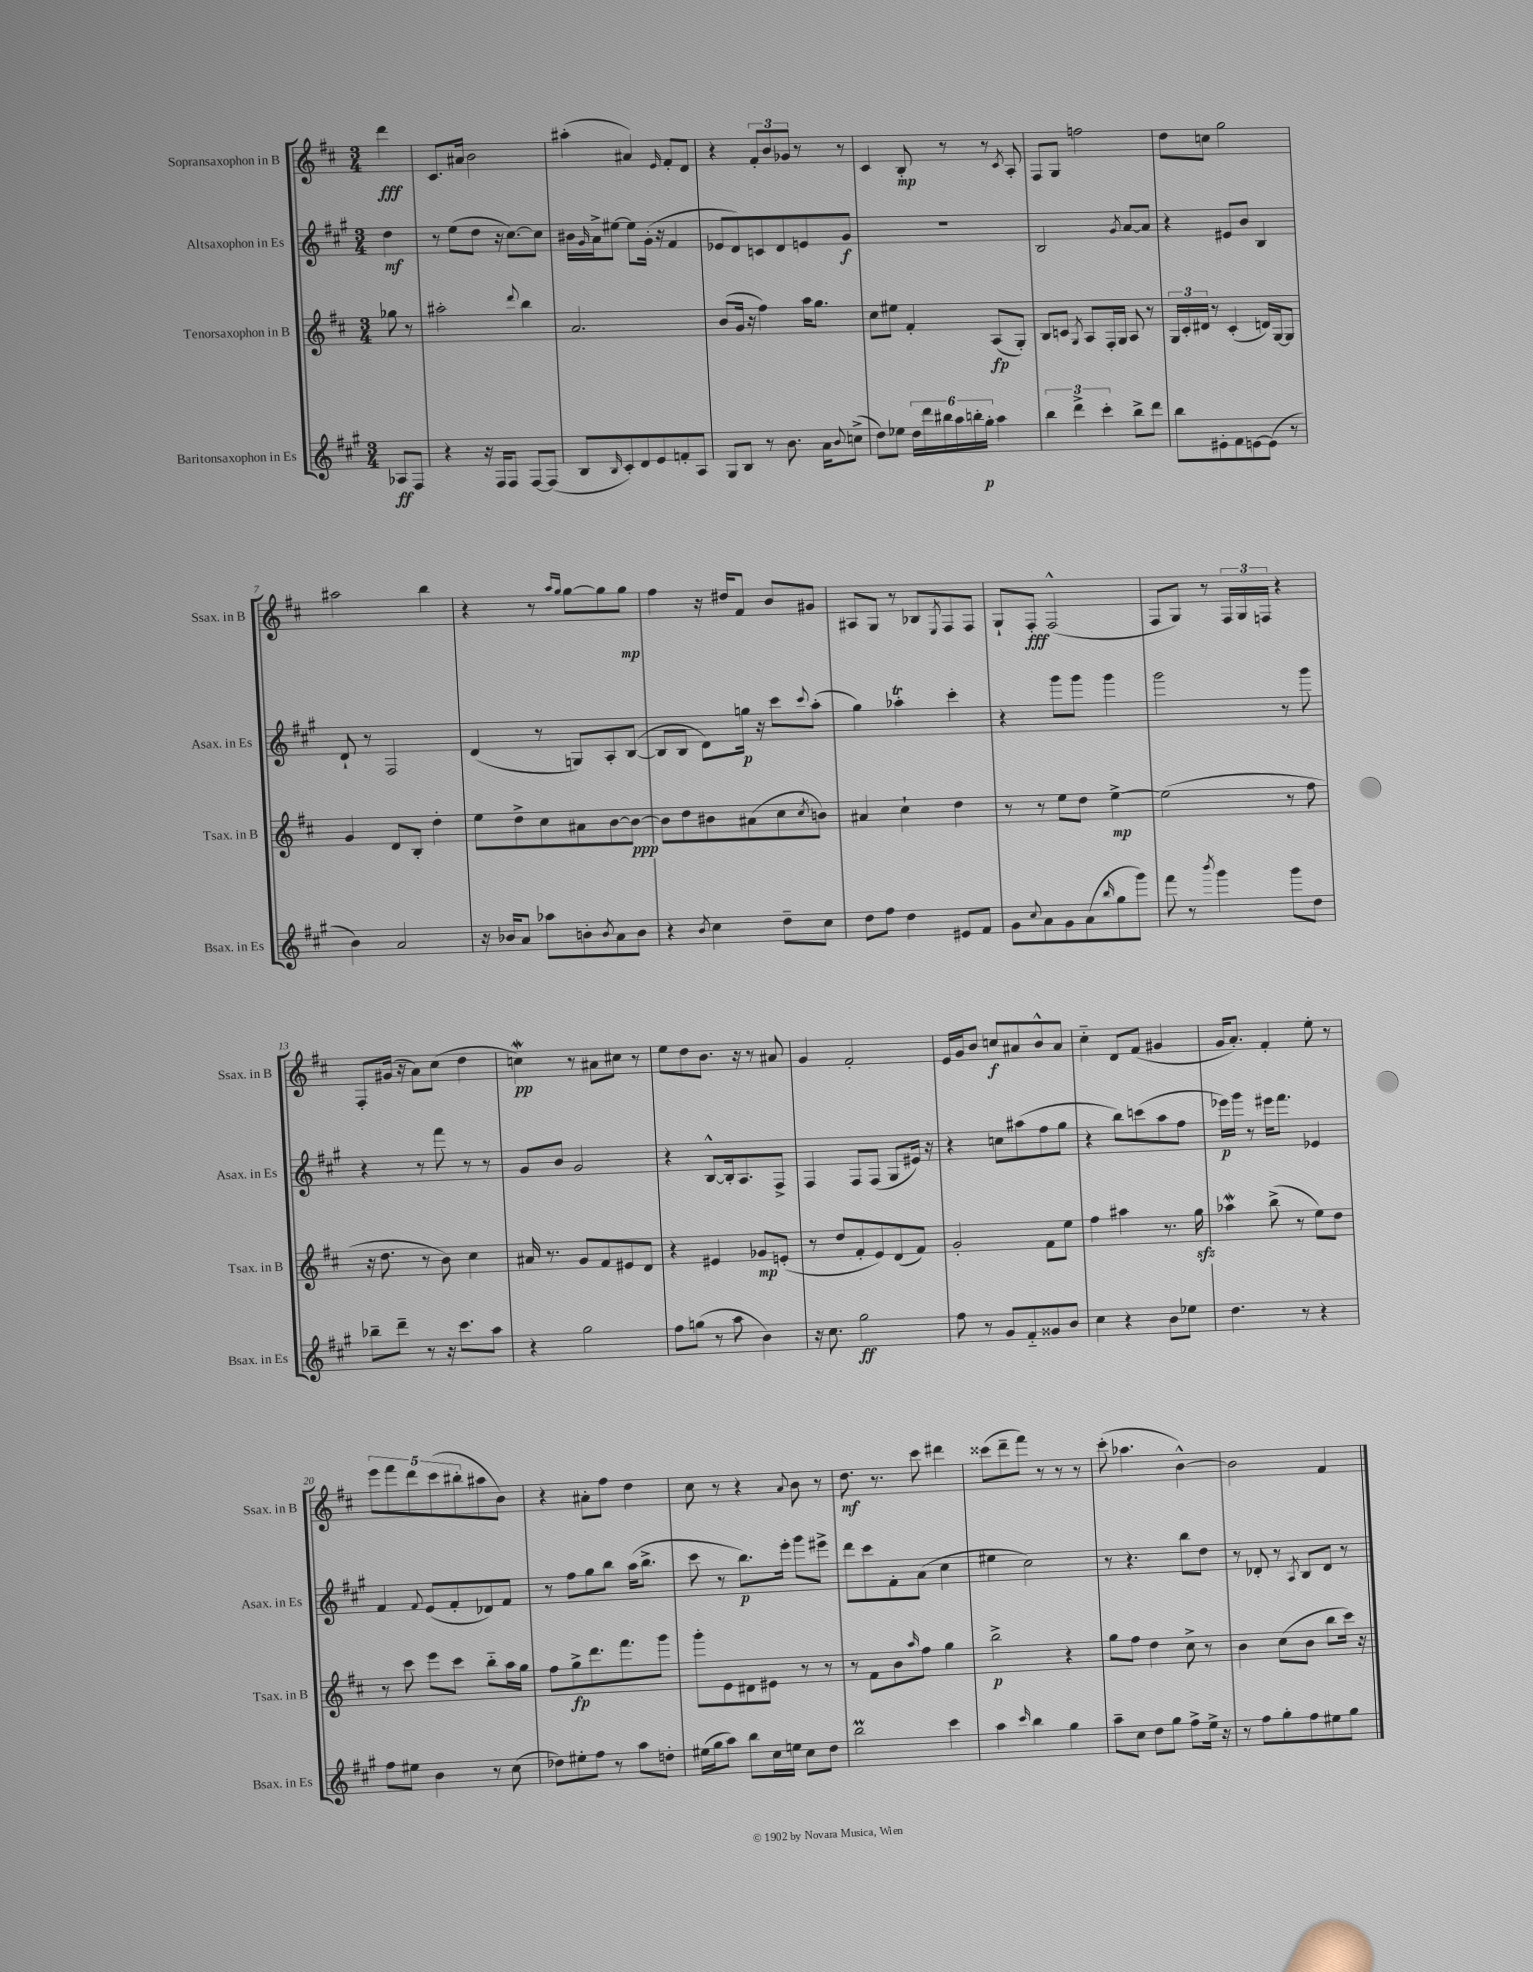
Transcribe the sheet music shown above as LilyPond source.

<<
\new StaffGroup <<
\new Staff = "s0" \with { instrumentName = "Sopransaxophon in B" shortInstrumentName = "Ssax. in B" } {
    \clef treble \key d \major \numericTimeSignature \time 3/4 \partial 4
    d'''4\fff |
    cis'8. ais'16 b'2 |
    ais''4-.( ais'4) \grace { e'16 } fis'8-. d'8 |
    r4 \tuplet 3/2 { fis'8-. b'8 ges'8 } r8 r8 |
    cis'4 b8-.\mp r8 r8 \acciaccatura { cis'8 } a8-. |
    fis8 g8 f''2 |
    d''8 c''8 g''2 |
    ais''2 b''4 |
    r4 r8 \grace { a''16 g''16 } g''8~ g''8 g''8\mp |
    fis''4 r16 dis''16 fis'8 b'8 gis'8 |
    ais8 g8 r8 bes8 \acciaccatura { e8 } fis8 fis8 |
    g8-! fis8-.\fff fis2-^( |
    fis8 g8) r8 \tuplet 3/2 { fis16 g16 f16 } r4 |
    fis8-. gis'16( r16 a'8) cis''8( d''4 |
    c''4\mordent\pp) r8 ais'8 cis''8 r8 |
    e''8 d''8 b'8. r16 r8 ais'8 |
    g'4 fis'2-. |
    e'16 g'16 b'8 c''8\f ais'8 b'8-^ ais'8 |
    cis''4-_ d'8 fis'8( gis'4 |
    g'16 a'8.-.) fis'4-. e''8-. r8 |
    \tuplet 5/4 { e'''8 fis'''8 d'''8 cis'''8( bis''8-. } ais''8 b'8) |
    r4 ais'8-. fis''8 d''4 |
    cis''8 r8 r4 \appoggiatura { a'8 } b'8 r8 |
    d''8.\mf r8. cis'''8 dis'''4 |
    cisis'''8( d'''8-- fis'''8) r8 r8 r8 |
    cis'''8-.( aes''4. b'4~-^) |
    b'2 fis'4 \bar "|." |
}
\new Staff = "s1" \with { instrumentName = "Altsaxophon in Es" shortInstrumentName = "Asax. in Es" } {
    \clef treble \key a \major \numericTimeSignature \time 3/4 \partial 4
    d''4\mf |
    r8 e''8( d''8 r16 cis''8.~) cis''8 |
    bis'16 \grace { gis'16 } a'16-> eis''8~ eis''8 gis'16-.( r16 fis'4 |
    ees'8 d'8) c'8 d'8 e'8 gis'8\f |
    R2. |
    b2 \acciaccatura { gis'8 } a'8~ a'8 |
    r4 eis'8 b'8 b4 |
    d'8-! r8 fis2 |
    d'4( r8 g8) a8-. b8~( |
    b8 b8 d'8) g''16\p r16 cis'''8 \appoggiatura { cis'''8 } a''8-.( |
    gis''4) aes''4-.\trill cis'''4-. |
    r4 gis'''8 gis'''8 gis'''4 |
    gis'''2 r8 gis'''8 |
    r4 r8 fis'''8 r8 r8 |
    gis'8 b'8 gis'2 |
    r4 b8~-^ b16-. a8. fis8-> |
    fis4 fis8 fis8( gis8 eis'16) r16 |
    r4 c''8 ais''8( fis''8 gis''8 |
    r4 b''8) c'''8( a''8 fis''8 |
    ees'''16\p) gis'''16 r8 eis'''16 fis'''8. ees'4 |
    fis'4 \appoggiatura { fis'8 } e'8( fis'8-. des'8) fis'8 |
    r8 fis''8 gis''8 b''8 a''16( b''8.-> |
    cis'''8 r8 b''8.\p) e'''16-. gis'''8 eis'''8-> |
    d'''8 cis'''8 fis'8-. a'8( cis''4 |
    eis''4 cis''2) |
    r8 r4. b''8 d''8 |
    r8 des'8-. r8 \acciaccatura { a8 } b8 des'8 r8 \bar "|." |
}
\new Staff = "s2" \with { instrumentName = "Tenorsaxophon in B" shortInstrumentName = "Tsax. in B" } {
    \clef treble \key d \major \numericTimeSignature \time 3/4 \partial 4
    ges''8 r8 |
    ais''2-. \appoggiatura { d'''8 } b''4 |
    a'2. |
    b'8( g'16 r16 fis''4) a''16 g''8. |
    cis''8 eis''8 fis'4-. a8\fp( g8-.) |
    b8 c'8 \acciaccatura { g8 } a8 fis16-. g16 a8 r8 |
    \tuplet 3/2 { g16 cis'16-. dis'16 } r8 cis'4-.( d'16) g16~ g8 |
    g'4 d'8 b8-. d''4-. |
    e''8 d''8-> cis''8 ais'8 b'8~ b'8~\ppp |
    b'8 d''8 bis'8 ais'8( cis''8 \acciaccatura { cis''8 } b'8) |
    ais'4 cis''4-! d''4 |
    r8 r8 e''8 d''8 e''4~->\mp |
    e''2( r8 fis''8 |
    r16 d''8. r8 b'8) cis''4 |
    ais'16 r8. g'8 fis'8 eis'8 d'8 |
    r4 eis'4 ges'8\mp e'8-.( |
    r8 d''8 fis'8-. e'8) d'8( fis'8) |
    g'2-. fis'8 e''8 |
    fis''4 ais''4 r8. g''16\sfz |
    aes''4\mordent b''8->( r8 e''8) d''8 |
    r8 cis'''8 e'''8 cis'''8 b''8-_ a''16 g''16 |
    fis''8 g''8->\fp d'''8. fis'''8. g'''8 |
    g'''8-. e'8 dis'8 eis'8 r8 r8 |
    r8 fis'8 b'8 \grace { a''16 } fis''8 g''4 |
    b''2->\p r4 |
    g''8 fis''8 d''4 cis''8-> r8 |
    b'4 cis''8( b'8 b''8 cis'''16) r16 \bar "|." |
}
\new Staff = "s3" \with { instrumentName = "Baritonsaxophon in Es" shortInstrumentName = "Bsax. in Es" } {
    \clef treble \key a \major \numericTimeSignature \time 3/4 \partial 4
    aes8\ff fis8 |
    r4 r16 fis16 fis8 fis8~ fis8( |
    b8 \grace { b16 } cis'8-.) d'8 e'8 f'8-. a8 |
    gis8 b8 r8 b'8. a'16 \appoggiatura { b'8 } c''8->( |
    d''8) ees''8 \tuplet 6/4 { d''16 d'''16 bis''16 a''16 b''16-. gis''16-.\p } a''4 |
    \tuplet 3/2 { b''4 d'''4-> cis'''4-. } b''8-> d'''8 |
    b''8 eis'8-. fis'8 e'8~ e'8( r8 |
    b'4) a'2 |
    r16 bes'16 a'8 aes''8 b'8-. \acciaccatura { b'8 } a'8 b'8 |
    r4 \acciaccatura { b'8 } cis''4 d''8-- cis''8 |
    d''8 fis''8 d''4 eis'8 fis'8 |
    gis'8 \appoggiatura { cis''8 } a'8 gis'8 a'8( \grace { b''16 } gis''8 gis'''8) |
    fis'''8 r8 \acciaccatura { b'''8 } gis'''4 gis'''8 d''8 |
    bes''8-- d'''8-- r8 r16 cis'''8. a''8 |
    r4 gis''2 |
    fis''8 g''8( r8 a''8 b'4) |
    r16 cis''8. gis''2\ff |
    fis''8 r8 gis'8 fis'8-_ gisis'8 b'8 |
    cis''4 r4 b'8 ees''8 |
    d''4. r8 r4 |
    fis''8 eis''8 b'4 r8 cis''8( |
    des''8) eis''8-. fis''8 r8 a''8 d''8-. |
    eis''16( gis''16 a''8) b''8 cis''16 e''16 cis''8 d''8 |
    b''2\prall cis'''4 |
    a''4 \grace { cis'''16 } b''4 gis''4 |
    a''8-- cis''8 d''8 gis''8 fis''8-> e''16-> r16 |
    r8 fis''8 gis''8-. fis''8 eis''8 gis''8 \bar "|." |
}
>>
>>
